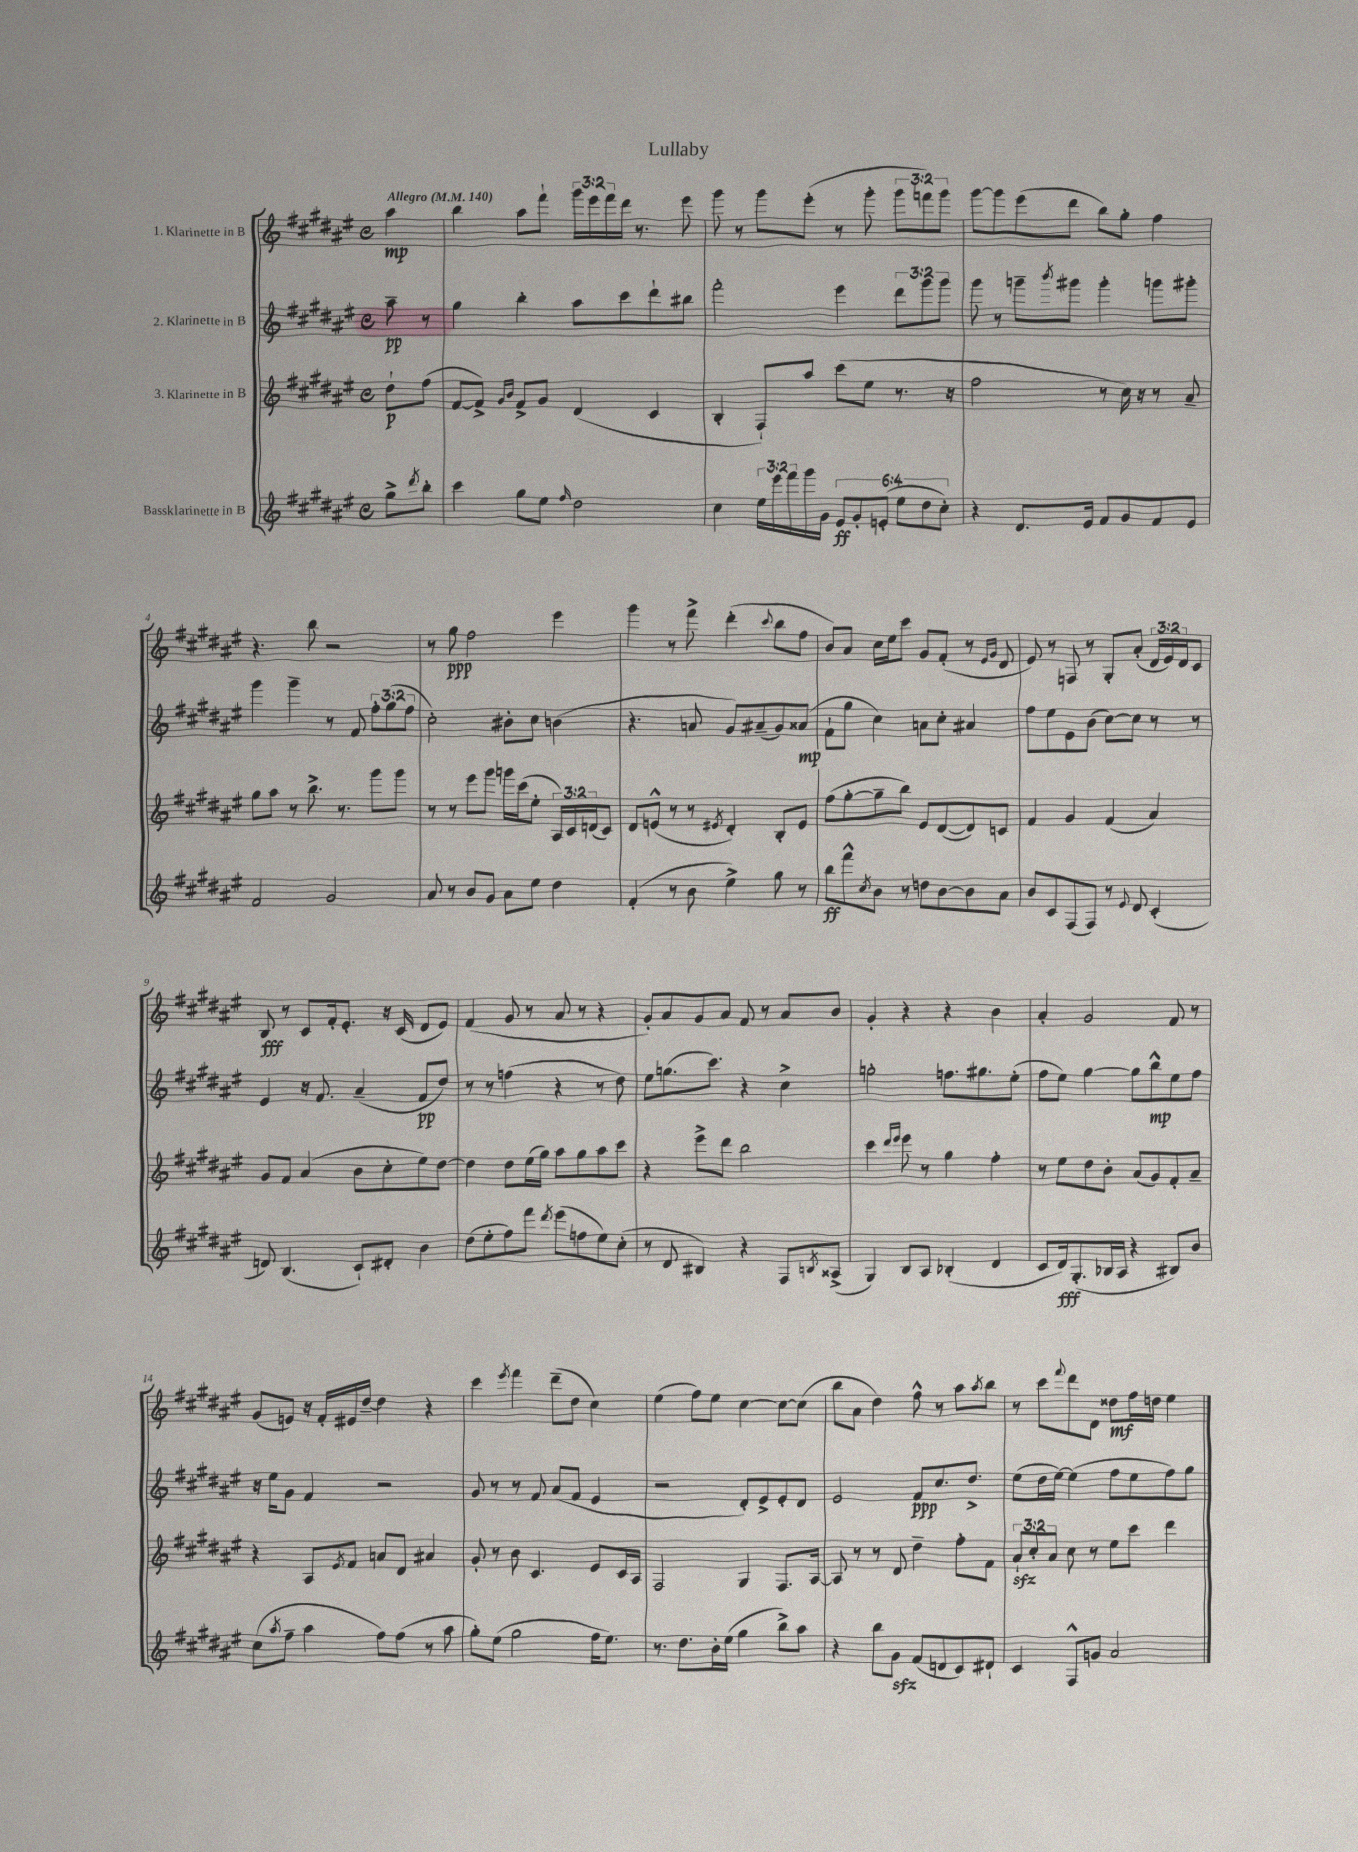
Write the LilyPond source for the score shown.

\header { title = "Lullaby" }
<<
\new StaffGroup <<
\new Staff = "s0" \with { instrumentName = "1. Klarinette in B" } {
    \clef treble \key fis \major \defaultTimeSignature \time 4/4 \override Staff.TupletNumber.text = #tuplet-number::calc-fraction-text \partial 4 \tempo "Allegro" 4 = 140
    ais''4\mp |
    b''4 ais''8 fis'''8-! \tuplet 3/2 { gis'''16 eis'''16 fis'''16 } dis'''16 r8. eis'''8 |
    gis'''8 r8 gis'''8 eis'''8-.( r8 gis'''8-. \tuplet 3/2 { gis'''8 f'''8) gis'''8 } |
    gis'''8~ gis'''8 eis'''8( dis'''8 b''8) gis''8-. fis''4 |
    r4. b''8 r2 |
    r8 gis''8\ppp fis''2 eis'''4 |
    gis'''4 r8 fis'''8-> dis'''4-.( \appoggiatura { cis'''8 } b''8 fis''8 |
    b'8) ais'8 cis''16 eis''16 cis'''8 gis'8 fis'8-.( r8 \grace { eis'16 gis'16 } dis'8 |
    eis'8) r8 f8 r8 gis8-. ais'8-.( \tuplet 3/2 { dis'16 eis'16) dis'16 } cis'8 |
    b8\fff r8 cis'8 fis'16-. eis'8.-. r16 cis'16( dis'8 eis'8) |
    fis'4( gis'8 r8 ais'8 r8 r4 |
    gis'8-.) ais'8 gis'8 ais'8 fis'8 r8 ais'8 b'8 |
    gis'4-. r4 r4 b'4 |
    ais'4-. gis'2 fis'8 r8 |
    gis'8( e'8) r16 fis'16-. eis'16 dis''16~-- dis''4 r4 |
    cis'''4 \acciaccatura { eis'''8 } fis'''4 dis'''8--( dis''8 cis''4) |
    eis''4( fis''8) eis''8 cis''4~ cis''8~ cis''8( |
    b''8 ais'8 dis''4) fis''8-^ r8 ais''8 \acciaccatura { ais''8 } b''8 |
    r8 cis'''8 \appoggiatura { fis'''8 } dis'''8 dis'8 disis''8\mf fis''16 d''16 eis''4 \bar "|." |
}
\new Staff = "s1" \with { instrumentName = "2. Klarinette in B" } {
    \clef treble \key fis \major \defaultTimeSignature \time 4/4 \override Staff.TupletNumber.text = #tuplet-number::calc-fraction-text \partial 4
    ais''8--\pp r8 |
    gis''4 b''4-. ais''8 cis'''8 dis'''8-! bis''8 |
    fis'''2-. eis'''4 \tuplet 3/2 { dis'''8 gis'''8 gis'''8 } |
    gis'''8 r8 g'''8-- \acciaccatura { b'''8 } gis'''8 gis'''4-. g'''8 gis'''8-. |
    gis'''4 gis'''4-- r8 fis'8 \tuplet 3/2 { fis''8-. gis''8( fis''8 } |
    cis''2-.) bis'8-. cis''8 b'4( |
    r4. a'8 gis'8) ais'8--( gis'8) aisis'8\mp( |
    fis'8-! gis''8 cis''4) a'8 cis''8-. ais'4 |
    fis''8 eis''8 eis'8 b'8( cis''8~) cis''8 r8 r8 |
    eis'4 r16 fis'8. ais'4--( fis'8\pp dis''8) |
    r8 r8 f''4( r4 r8 dis''8) |
    eis''8 g''8.( cis'''8.) r4 cis''4-> |
    g''2-. f''8. gis''8. eis''8-.( |
    fis''8 eis''8) gis''4~ gis''8 b''8-^\mp eis''8 fis''8 |
    r16 eis''16 gis'8 fis'4 r2 |
    gis'8 r8 r8 fis'8 ais'8( fis'8 eis'4 |
    r2 dis'8-.) eis'8-> eis'8-. dis'8 |
    eis'2 fis'8\ppp cis''8. dis''8.-> |
    eis''8( dis''16 eis''16~) eis''4( fis''8 eis''8 fis''8) gis''8 \bar "|." |
}
\new Staff = "s2" \with { instrumentName = "3. Klarinette in B" } {
    \clef treble \key fis \major \defaultTimeSignature \time 4/4 \override Staff.TupletNumber.text = #tuplet-number::calc-fraction-text \partial 4
    dis''8-!\p fis''8( |
    fis'8~ fis'8->) \grace { gis'16 b'16 } fis'8-> gis'8 dis'4( cis'4 |
    b4-. fis8-!) ais''8 cis'''8( eis''8 r8. r16 |
    fis''2 r8 cis''16) r16 r8 ais'8-- |
    gis''8 ais''8 r8 b''8.-> r8. gis'''8 gis'''8 |
    r8 r8 eis'''8 gis'''8 g'''16 cis'''16( eis''8-. \tuplet 3/2 { ais16) cis'16 d'16( } cis'8) |
    dis'8 e'8-^( r8 r8 \acciaccatura { eis'8 } dis'4-.) b8-. eis'8 |
    fis''8( gis''8~-. gis''8-- b''8) eis'8 dis'8~( dis'8) c'8 |
    fis'4 gis'4 fis'4( ais'4) |
    gis'8 fis'8 ais'4( b'8 cis''8-. eis''8) dis''8~ |
    dis''4 dis''8 eis''16( gis''16) ais''8 gis''8 ais''8 cis'''8 |
    r4 eis'''8-> dis'''8 b''2 |
    cis'''4 \grace { dis'''16 eis'''16 } eis'''8 r8 gis''4 fis''4-. |
    r8 eis''8 dis''8 b'8-. ais'8( gis'8) fis'8-. ais'8-- |
    r4 ais8 \acciaccatura { eis'8 } fis'8 a'8 dis'8 ais'4 |
    gis'8-. r8 b'8 cis'4. eis'8 cis'16 ais16 |
    fis2 gis4 fis8. ais16~ |
    ais8 r8 r8 dis'8 dis''4-- fis''8-. fis'8 |
    \tuplet 3/2 { ais'8-!\sfz cis''8-. ais'8 } cis''8 r8 eis''8 cis'''8 dis'''4 \bar "|." |
}
\new Staff = "s3" \with { instrumentName = "Bassklarinette in B" } {
    \clef treble \key fis \major \defaultTimeSignature \time 4/4 \override Staff.TupletNumber.text = #tuplet-number::calc-fraction-text \partial 4
    gis''8-> \acciaccatura { dis'''8 } b''8-. |
    cis'''4 gis''8 eis''8 \grace { fis''16 } dis''2 |
    cis''4 \tuplet 3/2 { eis''16 eis'''16 fis'''16 } gis'''16 gis'16 \tuplet 6/4 { eis'8\ff gis'8-. e'8-.( eis''8 dis''8 cis''8-.) } |
    r4 dis'8. eis'16 fis'8 gis'8 fis'8 eis'8 |
    fis'2 gis'2 |
    ais'8 r8 b'8 gis'8 ais'8 eis''8 dis''4 |
    fis'4-.( r8 b'8 eis''4->) gis''8 r8 |
    b''8\ff fis'''8-^ \acciaccatura { cis''8 } b'8 r8 d''8 b'8~ b'8 ais'8 |
    b'8 cis'8 fis8( fis8) r8 \appoggiatura { eis'8 } dis'8 cis'4-.( |
    d'8) b4.( cis'8-!) dis'8-. b'4 |
    dis''8( eis''8-. fis''8) fis'''8 \acciaccatura { dis'''8 } eis'''8( f''8 eis''8) cis''8-.( |
    r8 dis'8 bis4) r4 fis8 \acciaccatura { b8 } aisis8->( |
    gis4) b8 ais8 bes4-.( dis'4 |
    cis'8 dis'16\fff) gis8.-.( bes16 ais16 r4 bis8) b'8 |
    cis''8( \acciaccatura { ais''8 } fis''8-- ais''4 fis''8) fis''8( r8 ais''8 |
    gis''8-.) eis''8( gis''2 fis''16 eis''8.) |
    r8. dis''8. b'16-. eis''16( gis''4 b''8->) ais''8 |
    r4 b''8 gis'8\sfz fis'8( d'8 cis'8) dis'8-! |
    cis'4 fis8-^ g'8 ais'2 \bar "|." |
}
>>
>>
